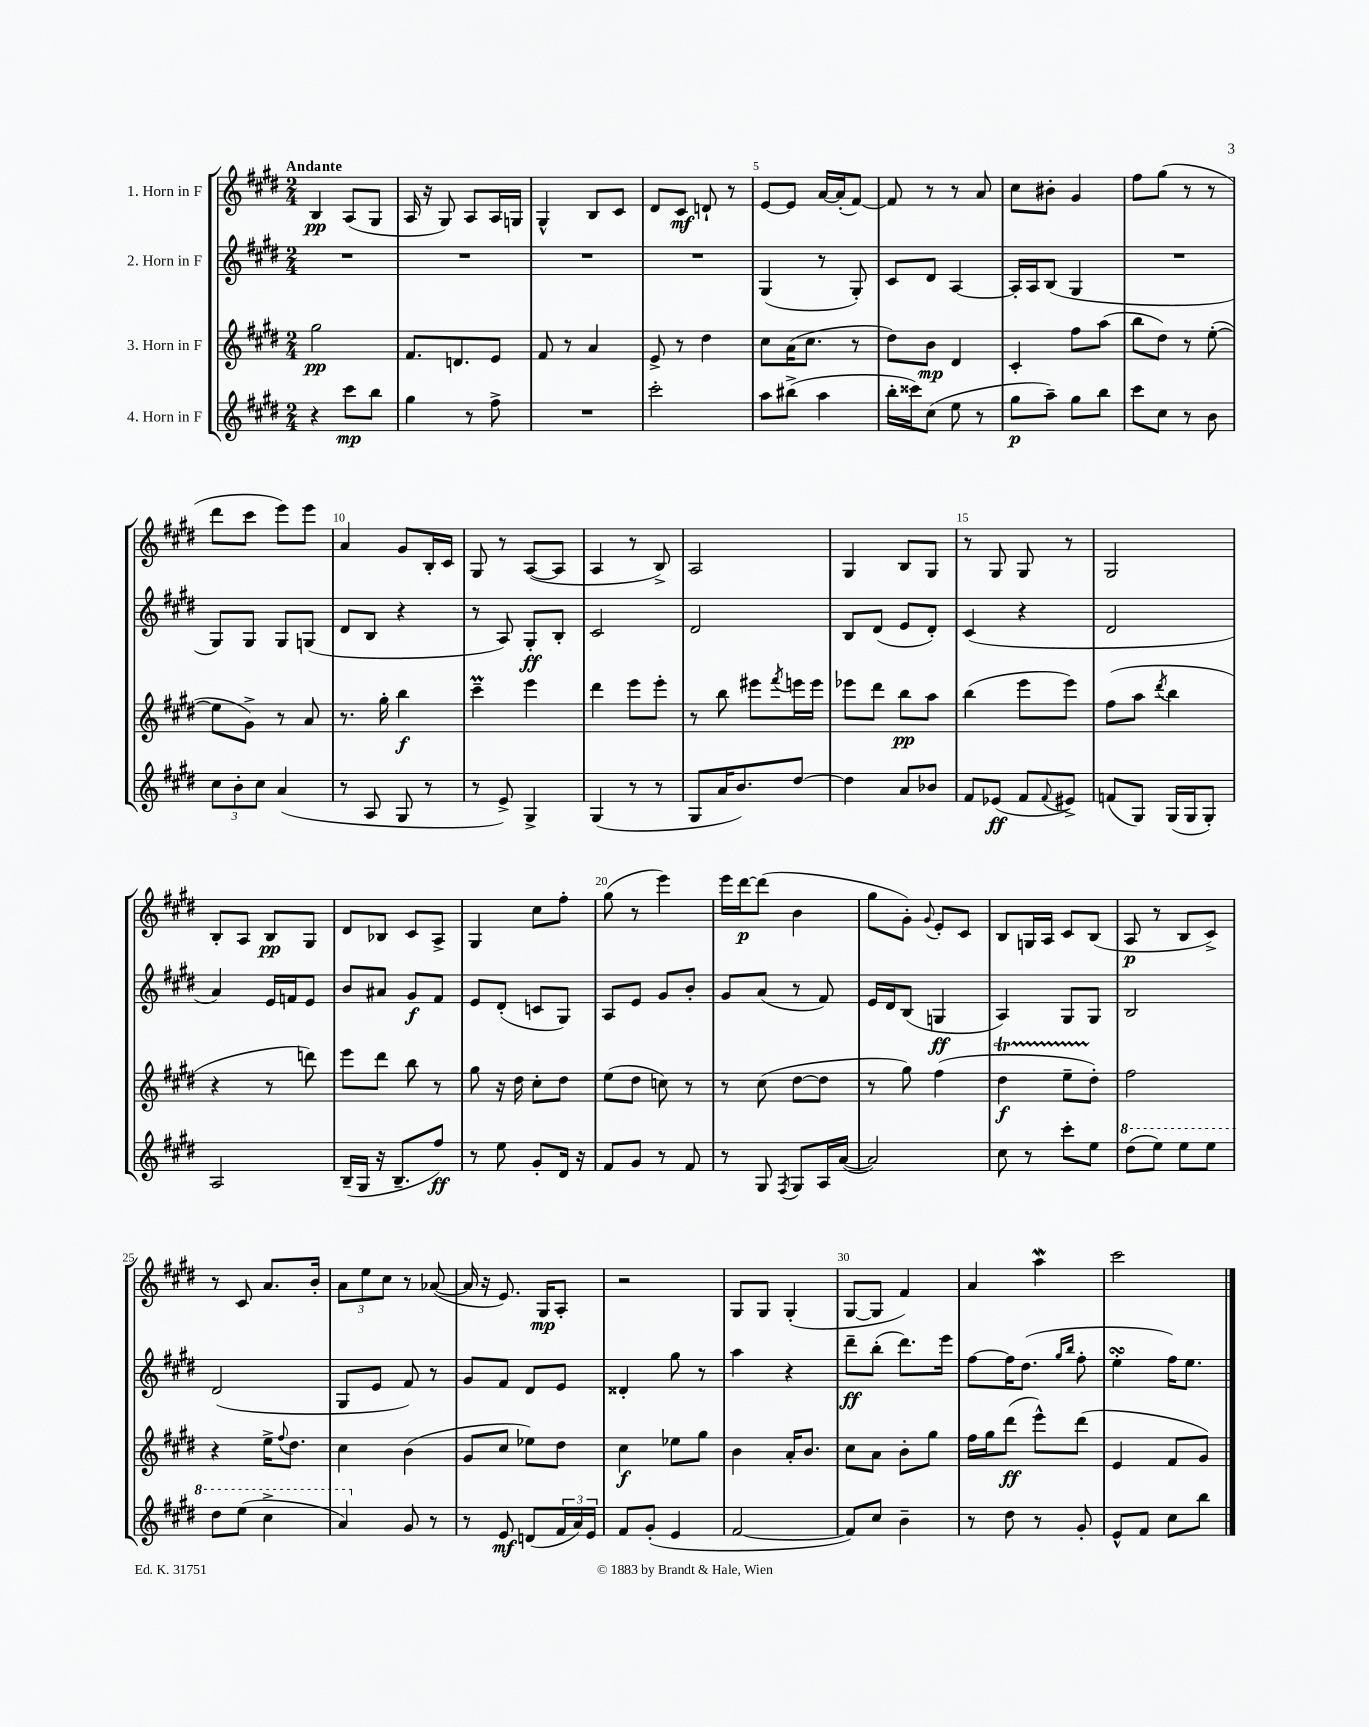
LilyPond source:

<<
\new StaffGroup <<
\new Staff = "s0" \with { instrumentName = "1. Horn in F" } {
    \clef treble \key e \major \numericTimeSignature \time 2/4 \tempo "Andante"
    b4\pp a8( gis8 |
    a16 r16 gis8) a8 a16 g16 |
    gis4-^ b8 cis'8 |
    dis'8 cis'8\mf d'8-! r8 |
    e'8~ e'8 a'16~ a'16-.( fis'8~) |
    fis'8 r8 r8 a'8 |
    cis''8 bis'8-. gis'4 |
    fis''8 gis''8( r8 r8 |
    dis'''8 cis'''8 e'''8) e'''8 |
    a'4 gis'8 b16-. cis'16 |
    gis8 r8 a8~( a8 |
    a4 r8 b8->) |
    a2 |
    gis4 b8 gis8 |
    r8 gis8 gis8 r8 |
    gis2 |
    b8-. a8 b8\pp gis8 |
    dis'8 bes8 cis'8 a8-> |
    gis4 cis''8 fis''8-. |
    gis''8( r8 e'''4) |
    e'''16 dis'''16~\p dis'''8( b'4 |
    gis''8 gis'8-.) \appoggiatura { gis'8 } e'8-. cis'8 |
    b8 g16 a16 cis'8 b8( |
    a8\p r8 b8 cis'8->) |
    r8 cis'8 a'8. b'16-. |
    \tuplet 3/2 { a'8 e''8 cis''8 } r8 aes'8~( |
    aes'16 r16 e'8.) gis16\mp a8-. |
    r2 |
    gis8 gis8 gis4-.( |
    gis8~ gis8 fis'4) |
    a'4 a''4\mordent |
    cis'''2 \bar "|." |
}
\new Staff = "s1" \with { instrumentName = "2. Horn in F" } {
    \clef treble \key e \major \numericTimeSignature \time 2/4
    R2 |
    R2 |
    R2 |
    R2 |
    gis4( r8 gis8-.) |
    cis'8 dis'8 a4~ |
    a16-. a16 b8( gis4 |
    R2 |
    gis8) gis8 gis8 g8( |
    dis'8 b8 r4 |
    r8 a8) gis8-.\ff b8-. |
    cis'2 |
    dis'2 |
    b8 dis'8( e'8 dis'8-.) |
    cis'4( r4 |
    dis'2 |
    a'4) e'16 f'16 e'8 |
    b'8 ais'8 gis'8\f fis'8 |
    e'8 dis'8-.( c'8 gis8) |
    a8 e'8 gis'8 b'8-. |
    gis'8 a'8( r8 fis'8) |
    e'16 dis'16 b8( g4\ff |
    a4) gis8 gis8 |
    b2 |
    dis'2( |
    gis8 e'8 fis'8) r8 |
    gis'8 fis'8 dis'8 e'8 |
    disis'4-. gis''8 r8 |
    a''4 r4 |
    dis'''8--\ff b''8-.( dis'''8.) e'''16 |
    fis''8~ fis''16 dis''8.( \grace { gis''16 b''16 } fis''8-. |
    e''4-.\turn fis''16) e''8. \bar "|." |
}
\new Staff = "s2" \with { instrumentName = "3. Horn in F" } {
    \clef treble \key e \major \numericTimeSignature \time 2/4
    gis''2\pp |
    fis'8. d'8. e'8 |
    fis'8 r8 a'4 |
    e'8-> r8 dis''4 |
    cis''8 a'16( cis''8. r8 |
    dis''8) b'8\mp dis'4 |
    cis'4-. fis''8 a''8( |
    b''8 dis''8) r8 e''8~-.( |
    e''8 gis'8->) r8 a'8 |
    r8. gis''16-. b''4\f |
    cis'''4--\prall e'''4 |
    dis'''4 e'''8 e'''8-. |
    r8 b''8 eis'''8 \acciaccatura { fis'''8 } e'''16 e'''16 |
    ees'''8 dis'''8 b''8\pp a''8 |
    b''4( e'''8 e'''8) |
    fis''8( a''8 \acciaccatura { dis'''8 } b''4 |
    r4 r8 d'''8) |
    e'''8 dis'''8 b''8 r8 |
    gis''8 r16 dis''16 cis''8-. dis''8 |
    e''8( dis''8 c''8) r8 |
    r8 cis''8( dis''8~ dis''8 |
    r8 gis''8) fis''4( |
    dis''4\startTrillSpan\f e''8-- dis''8-.\stopTrillSpan) |
    fis''2 |
    r4 e''16-> \appoggiatura { fis''8 } dis''8. |
    cis''4 b'4( |
    gis'8 cis''8 ees''8) dis''8 |
    cis''4\f ees''8 gis''8 |
    b'4 a'16-. b'8. |
    cis''8 a'8 b'8-. gis''8 |
    fis''16 gis''16 dis'''8\ff( e'''8-^) dis'''8( |
    e'4 fis'8 gis'8) \bar "|." |
}
\new Staff = "s3" \with { instrumentName = "4. Horn in F" } {
    \clef treble \key e \major \numericTimeSignature \time 2/4
    r4 cis'''8\mp b''8 |
    gis''4 r8 fis''8-> |
    R2 |
    cis'''2-. |
    a''8 bis''8->( a''4 |
    b''16-. cisis'''16) cis''8( e''8 r8 |
    gis''8\p a''8--) gis''8 b''8 |
    cis'''8 cis''8 r8 b'8 |
    \tuplet 3/2 { cis''8 b'8-. cis''8 } a'4( |
    r8 a8 gis8 r8 |
    r8 e'8->) gis4-> |
    gis4( r8 r8 |
    gis8 a'16 b'8.) dis''8~ |
    dis''4 a'8 bes'8 |
    fis'8 ees'8\ff( fis'8 \appoggiatura { fis'8 } eis'8->) |
    f'8( gis8) gis16( gis16 gis8-.) |
    a2 |
    b16--( gis16 r16 b8.-- fis''8\ff) |
    r8 e''8 gis'8-. dis'16 r16 |
    fis'8 gis'8 r8 fis'8 |
    r8 gis8 \acciaccatura { fis8 } gis8 a16 a'16~( |
    a'2) |
    cis''8 r8 cis'''8-. e''8 |
    \ottava #1 dis'''8( e'''8) e'''8 e'''8 |
    dis'''8 e'''8( cis'''4-> |
    a''4) \ottava #0 gis'8 r8 |
    r8 e'8\mf d'8( \tuplet 3/2 { fis'16 a'16) e'16 } |
    fis'8 gis'8-.( e'4 |
    fis'2~ |
    fis'8) cis''8 b'4-- |
    r8 dis''8 r8 gis'8-. |
    e'8-^ fis'8 cis''8 b''8 \bar "|." |
}
>>
>>
\layout { \context { \Score \override BarNumber.break-visibility = ##(#f #t #t) barNumberVisibility = #(every-nth-bar-number-visible 5) } }
